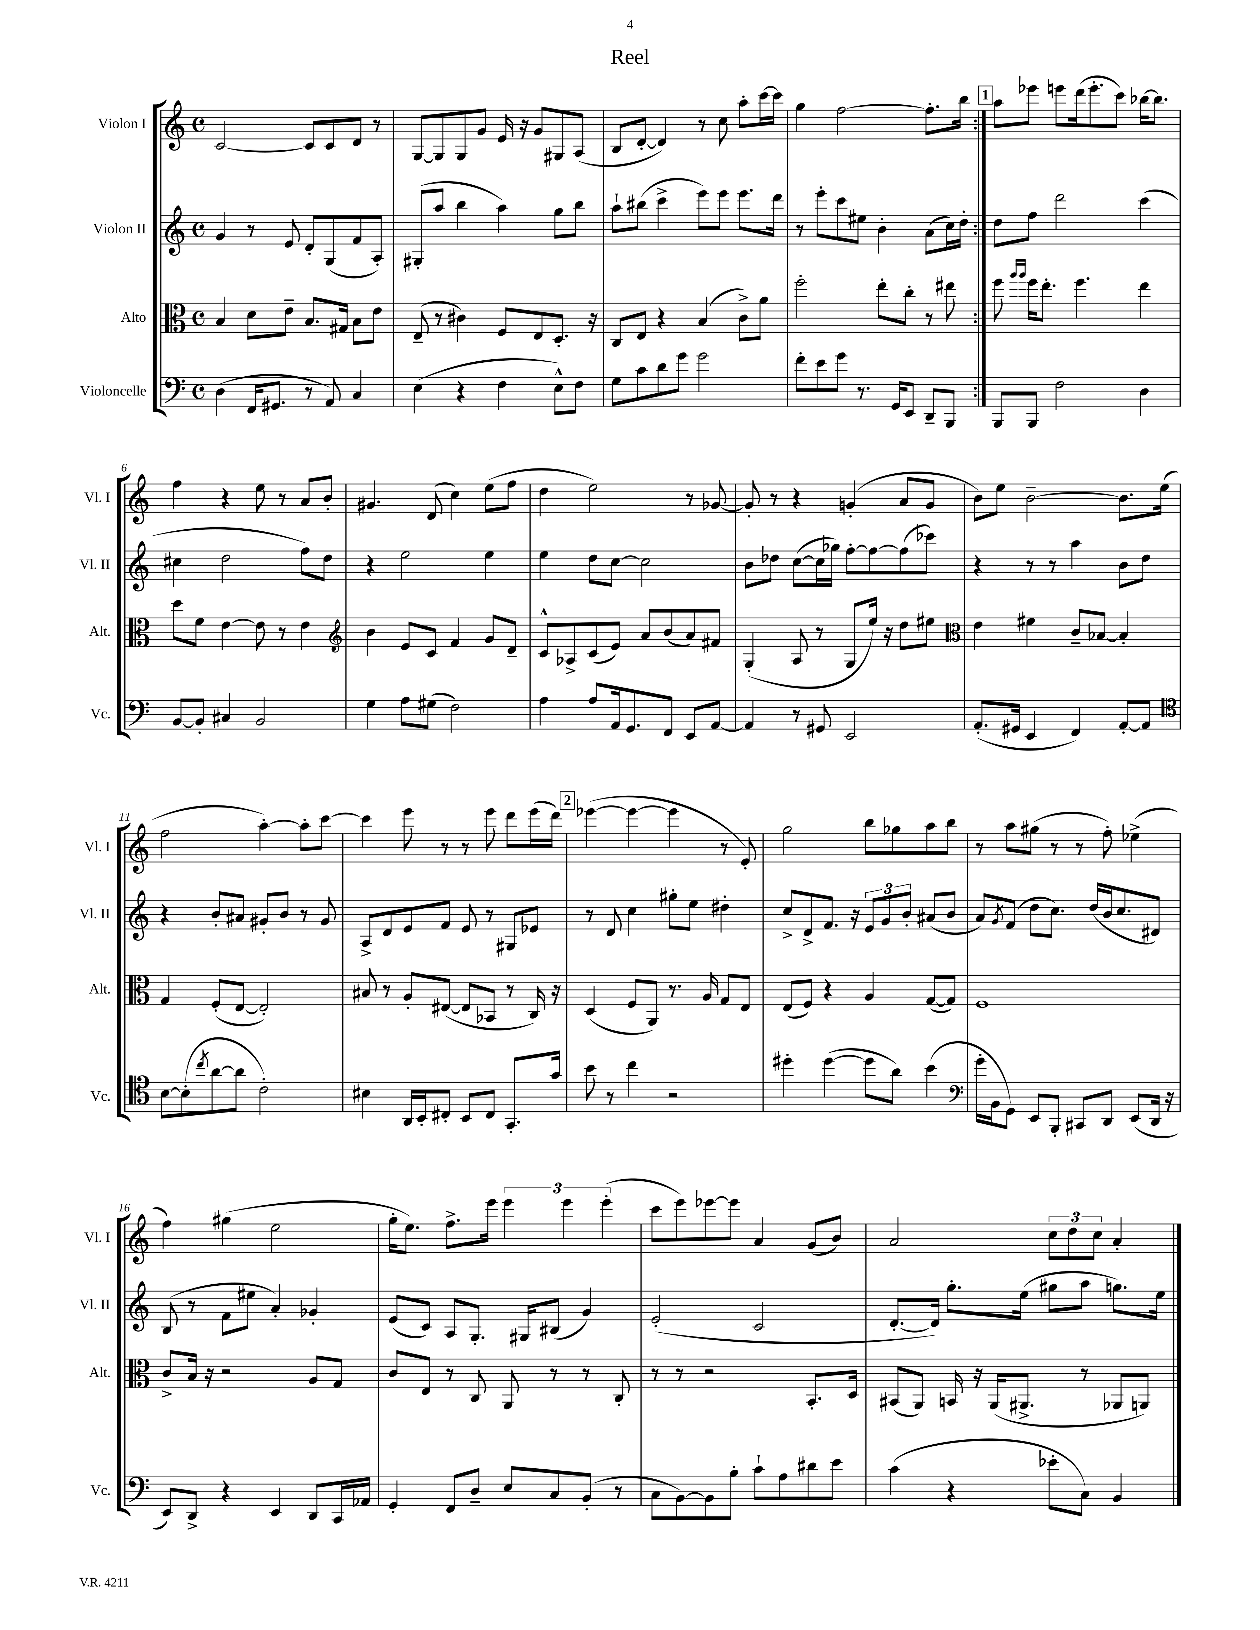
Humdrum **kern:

**kern	**kern	**kern	**kern
*staff4	*staff3	*staff2	*staff1
*clefF4	*clefC3	*clefG2	*clefG2
*k[]	*k[]	*k[]	*k[]
*M4/4	*M4/4	*M4/4	*M4/4
*met(c)	*met(c)	*met(c)	*met(c)
(4D\	4B/	4g/	[2c/
16FF/LK	8d\L	8r	.
8.GG#/J	.	.	.
.	8e~\J	8e/	.
8r	8.B/L	8d'/L	8c/]L
8AA/)	.	(8G/	8c/
.	16G#/Jk	.	.
4C/	8B\L	8f/	8d/J
.	8e\J	8A'/J)	8r
=	=	=	=
(4E\	(8E~/	(8G#'/L	[8G/L
.	8r	8aa/J	8G/]
4r	4c#\)	4bb\	8G/
.	.	.	8g/J
4F\	8F/L	4aa\)	16e/
.	.	.	16r
.	8E/	.	8g/L
8E^^\L)	8.D'/J	8gg\L	8G#/
8F\J	.	8bb\J	(8A/J
.	16r	.	.
=	=	=	=
8G\L	8C/L	8aa`\L	8B/L
8c\	8E/J	(8bb#\J	[8d'/J
8d\	4r	4ccc^\	4d/])
8g\J	.	.	.
2g\	(4B/	8eee\L)	8r
.	.	8eee\J	8cc\
.	8c^\L)	8.eee\L	8aa'\L
.	8a\J	.	[16ccc\L
.	.	16ddd\Jk	16ccc\]JJ
=	=	=	=
8f'\L	2ff'\	8r	4gg\
8e\	.	8eee'\L	.
8g\J	.	8ccc\	[2ff\
8.r	.	8ee#\J	.
.	8ee'\L	4b'\	.
16GG/LK	.	.	.
8EE/J	8cc'\J	.	.
8DD~/L	8r	(8a\L	8.ff'\]L
8BBB/J	8ee#\	16cc\L)	.
.	.	16dd'\JJ	16bb\Jk
=:|!	=:|!	=:|!	=:|!
8BBB/L	8ff\	8dd\L	8aa\L
.	16qqaa/LL	.	.
.	16qqaa/JJ	.	.
8BBB/J	16ff\LK	8ff\J	8eee-\J
.	8.ee'\J	.	.
2F\	.	2ddd\	8eee\L
.	4.ff\	.	(16ddd\k
.	.	.	8.eee'\
.	.	.	8ccc\J)
4D\	4ee\	(4ccc\	[16bb-\LK
.	.	.	8.bb-\]J
=	=	=	=
[8BB/L	8dd\L	4cc#\	4ff\
8BB'/]J	8f\J	.	.
4C#/	[4e\	2dd\	4r
2BB/	8e\]	.	8ee\
.	8r	.	8r
.	4e\	8ff\L)	8a/L
.	.	8dd\J	8b'/J
=	=	=	=
*	*clefG2	*	*
4G\	4b\	4r	4.g#/
8A\L	8e/L	2ee\	.
(8G#\J	8c/J	.	(8d/
2F\)	4f/	.	4cc\)
.	8g/L	4ee\	(8ee\L
.	8d~/J	.	8ff\J
=	=	=	=
4A\	8c^^/L	4ee\	4dd\
.	8A-^/	.	.
8A/L	(8c/	8dd\L	2ee\)
16AA/k	8e/J)	[8cc\J	.
8.GG/	.	.	.
.	8a/L	2cc\]	.
8FF/J	(8b/	.	.
8EE/L	8a/)	.	8r
[8AA/J	8f#/J	.	[8g-/
=	=	=	=
4AA/]	(4G'/	8b\L	8g-'/]
.	.	8dd-\J	8r
8r	8A/	([8cc\L	4r
8GG#/	8r	16cc\]L	.
.	.	16gg-\JJ)	.
2EE/	8G/L	[8ff'\L	(4g'/
.	16ee/Jk)	8ff\_	.
.	16r	.	.
.	8dd\L	(8ff\]	8a/L
.	8ee#\J	8ccc-\J)	8g/J
=	=	=	=
*	*clefC3	*	*
(8.AA'/L	4e\	4r	8b\L)
.	.	.	8ee\J
16GG#/Jk	.	.	.
4EE/	4f#\	8r	[2b~\
.	.	8r	.
4FF/)	8c~/L	4aa\	.
.	[8B-/J	.	.
[8AA'/L	4B-'/]	8b\L	8.b\]L
8AA/]J	.	8dd\J	.
.	.	.	(16ee\Jk
=	=	=	=
*clefC4	*	*	*
[8B\L	4G/	4r	2ff\
(8B'\]	.	.	.
8qcc/	.	.	.
[8a\	(8F'/L	8b'/L	.
8a\]J	[8E/J	8a#/J	.
2c'\)	2E'/])	8g#'/L	[4aa'\)
.	.	8b/J	.
.	.	8r	8aa'\]L
.	.	8g#/	[8ccc\J
=	=	=	=
4B#\	8B#/	8A^/L	4ccc\]
.	8r	8d/	.
16AA/LL	8A'/L	8e/	8eee\
16BB'/J	.	.	.
8C#'/J	([8E#/J	8f/J	8r
8BB/L	8E#/]L	8e/	8r
8C#/J	8BB-/J	8r	8eee\
8.GG'/L	8r	8G#/L	8ddd\L
.	16C/)	8e-/J	(16eee\L
16g/Jk	16r	.	16ddd\JJ)
=	=	=	=
8b\	(4D/	8r	([4eee-\
8r	.	8d/	.
4cc\	8F/L	4cc\	4eee-\_
.	8AA/J)	.	.
2r	8.r	8gg#'\L	4eee-\]
.	.	8ee\J	.
.	16A/	.	.
.	8G/L	4dd#'\	8r
.	8E/J	.	8e'/)
=	=	=	=
4dd#'\	(8E/L	8cc^/L	2gg\
.	8F/J)	8d^/	.
([4dd#\	4r	8.f/J	.
.	.	16r	.
8dd#\]L	4A/	12e/L	8bb\L
.	.	12g/	.
8a\J)	.	.	8gg-\
.	.	12b'/J	.
(4b\	([8G/L	(8a#/L	8aa\
.	8G/]J)	8b/J	8bb\J
=	=	=	=
*clefF4	*	*	*
16g'\LL	1F	8a/L)	8r
16BB\J	.	.	.
.	.	8qg/	.
8GG\J)	.	(8f/J	8aa\L
8EE/L	.	8dd\L	(8gg#\J
8BBB'/J	.	8.cc\J)	8r
8CC#/L	.	.	8r
.	.	(16dd/LL	.
8DD/J	.	16b/J	8ff'\)
.	.	8.cc/	.
(8EE/L	.	.	(4ee-^\
16DD/Jk	.	8d#/J)	.
16r	.	.	.
=	=	=	=
8EE/L)	8c^/L	(8B/	4ff\)
8DD^/J	16B/Jk	8r	.
.	16r	.	.
4r	2r	8f\L	(4gg#\
.	.	8ee#\J	.
4EE/	.	4a'/)	2ee\
8DD/L	8A/L	4g-'/	.
16CC/L	8G/J	.	.
16AA-/JJ	.	.	.
=	=	=	=
4GG'/	8c/L	(8e/L	16gg'\LK
.	.	.	8.ee\J)
.	8E/J	8c/J)	.
8FF/L	8r	8A/L	8.ff^\L
8D~/J	8C/	8.G'/J	.
.	.	.	16eee\Jk
8E/L	8AA/	.	6eee\
.	.	16G#/LK	.
8C/	8r	(8B#/J	.
.	.	.	6eee\
(8BB'/J	8r	4g/)	.
.	.	.	(6eee'\
8r	8C'/	.	.
=	=	=	=
8C\L	8r	(2e'/	8ccc\L
[8BB\)	8r	.	8eee\)
8BB\]	2r	.	[8eee-\
8B'\J	.	.	8eee-\]J
8c`\L	.	2c/	4a/
8A\	.	.	.
8d#\	8.BB'/L	.	(8g/L
8e\J	.	.	8b/J)
.	16D/Jk	.	.
=	=	=	=
(4c\	(8BB#/L	[8.d'/L	2a/
.	8AA/J)	.	.
.	.	16d/]Jk)	.
4r	16BB/	8.gg'\L	.
.	16r	.	.
.	(16AA/LK	.	.
.	8.AA#^/J	(16ee\Jk	.
8e-'\L	.	8gg#\L	12cc\L
.	.	.	12dd\
8C\J)	8r	8aa\J	.
.	.	.	12cc\J
4BB/	8AA-/L	8.gg\L)	4a'/
.	8AA/J)	.	.
.	.	16ee\Jk	.
==	==	==	==
*-	*-	*-	*-
